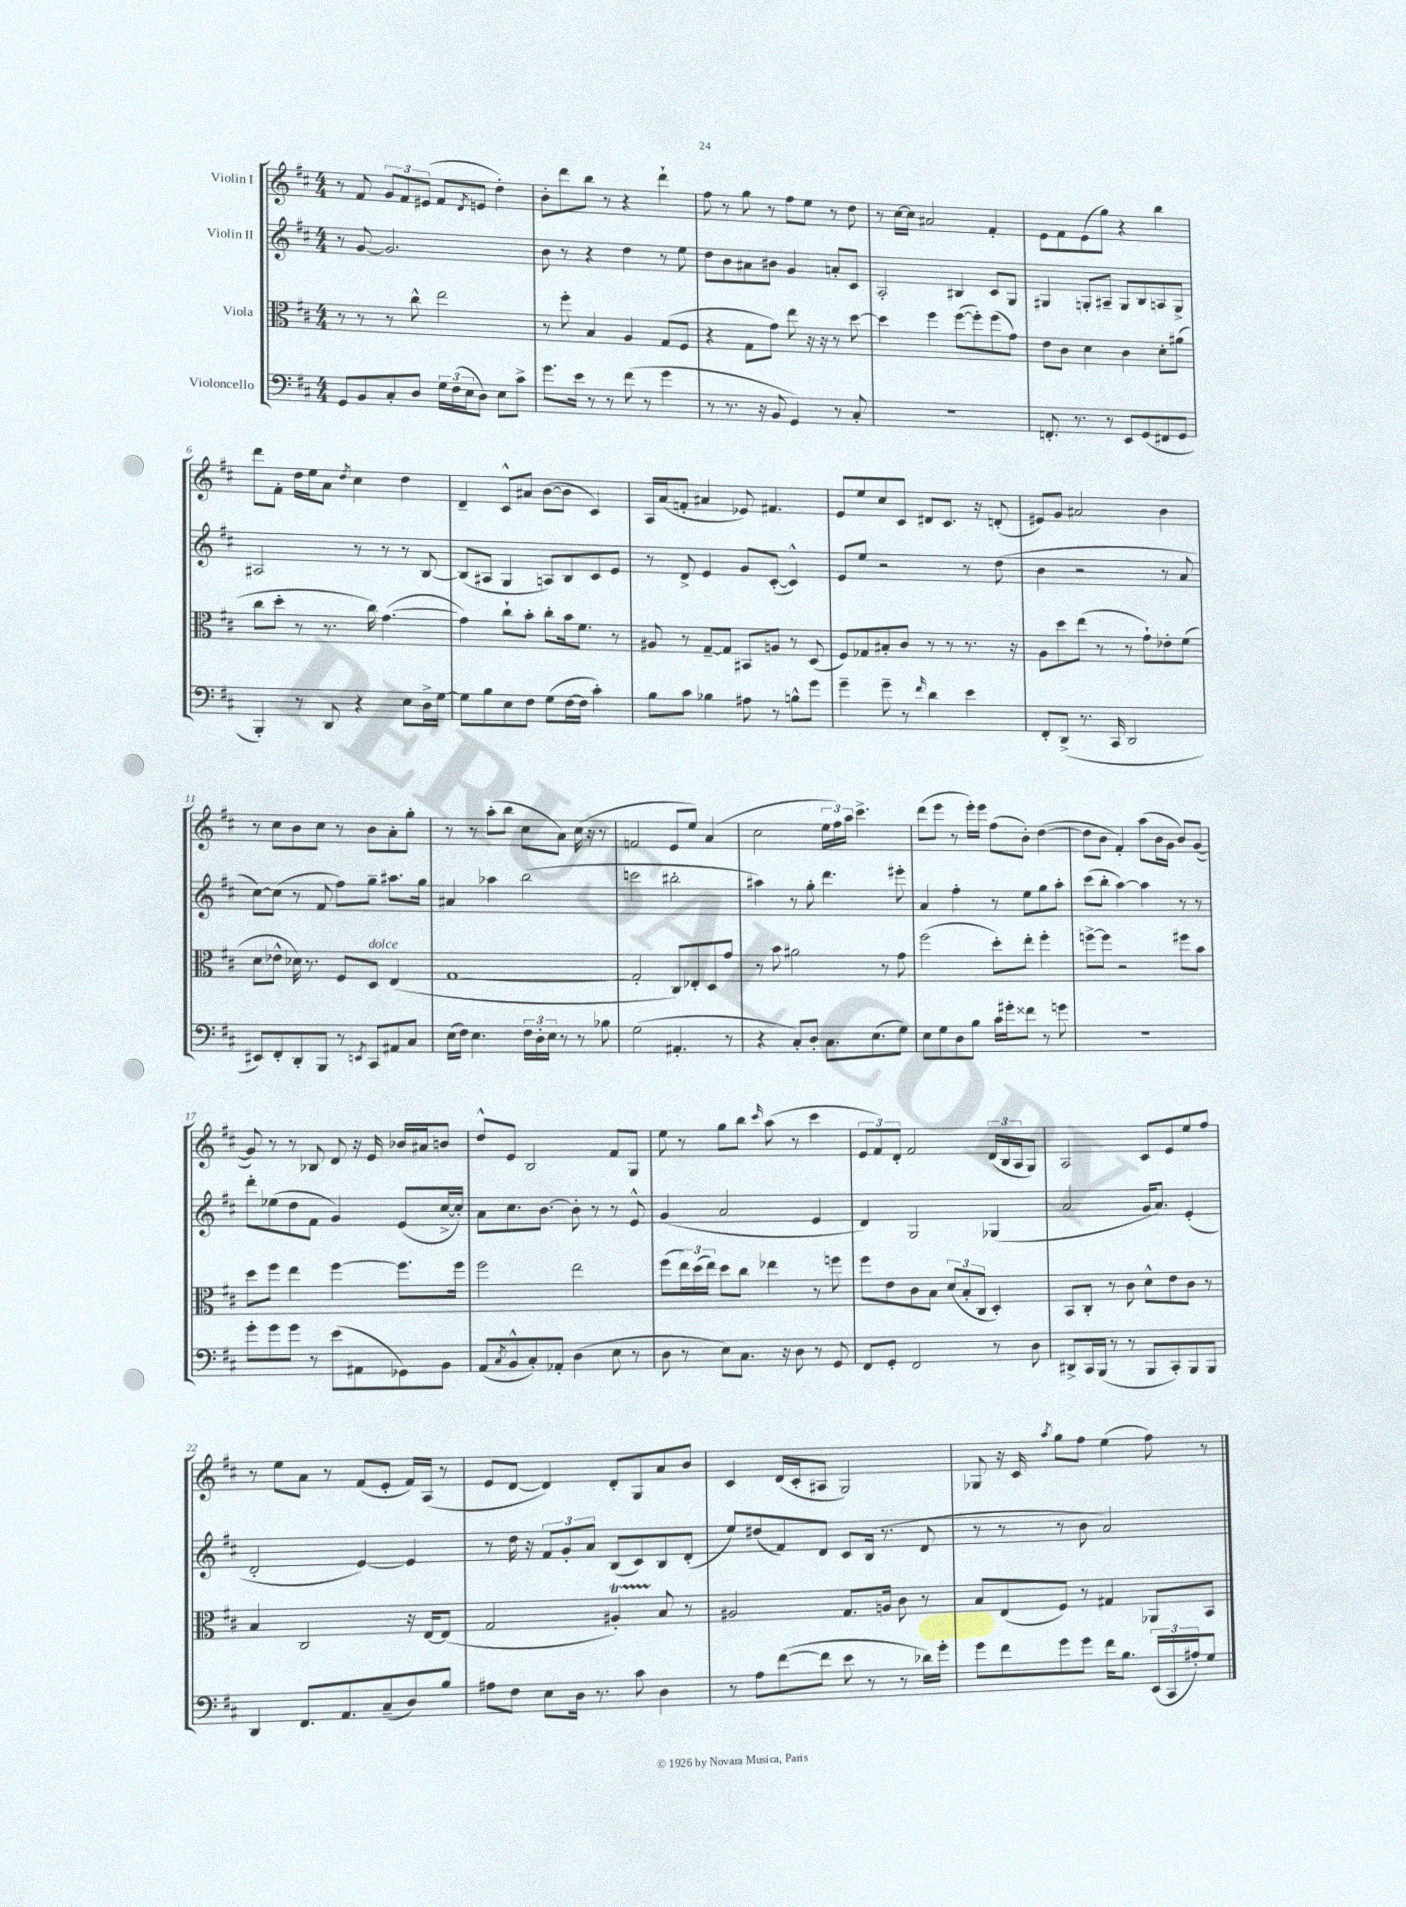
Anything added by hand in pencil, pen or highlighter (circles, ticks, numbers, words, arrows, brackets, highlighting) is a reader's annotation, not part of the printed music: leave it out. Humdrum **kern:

**kern	**kern	**kern	**kern
*staff4	*staff3	*staff2	*staff1
*clefF4	*clefC3	*clefG2	*clefG2
*k[f#c#]	*k[f#c#]	*k[f#c#]	*k[f#c#]
*M4/4	*M4/4	*M4/4	*M4/4
8GG	8r	8r	8r
8BB	8r	[8g	8f#
8C#'	8r	2.g]	12g
.	.	.	12f#
8D	8cc#^^	.	.
.	.	.	(12e#
24G	2ee	.	8f#
(24F#	.	.	.
24E	.	.	.
.	.	.	8qd
8D)	.	.	8e
8E	.	.	4dd')
8c#^	.	.	.
=	=	=	=
8.g	8r	8b	8b'
.	8ff#'	8r	8ddd
16e	.	.	.
8r	4B	4r	8bb
8r	.	.	8r
(8f#	4A	4dd	4r
8r	.	.	.
4g	(8G	8r	4ddd`
.	8F#	8ee	.
=	=	=	=
8r	4r	8dd	8ff#
8.r	.	8b	8r
.	8G	8a#	8gg
16r	.	.	.
8BB	8g)	8b#	8r
4GG)	8ee	4g	8ff#
.	16r	.	8ee
.	16r	.	.
8r	8r	8a'	8r
8C#'	[8dd	8c#	8dd
=	=	=	=
1r	4dd]	2A'	8r
.	.	.	[16cc#
.	.	.	16cc#]
.	4ff#	.	2a#
.	([8ff#	4B#	.
.	8ff#'])	.	.
.	(8ff#	8c#	4f#'
.	8g)	8G	.
=	=	=	=
8.FF'	8e	4G#	8e
.	8c#	.	8f#
8.r	.	.	.
.	4d	8G'	(8e
8r	.	8A#~	8gg)
8EE	4c#	8G	4r
(8GG	.	8B	.
8FF#	8d'	8A	4bb
8GG	(8a#	8G^	.
=	=	=	=
4BBB')	8cc#	2A#	8ddd
.	8dd'	.	8f#'
8r	8r	.	16dd
.	.	.	16ee
8DD	8.r	.	8a
.	.	.	8qdd
4r	.	8r	4cc#
.	16cc#)	.	.
.	([4.g	8r	.
8E	.	8r	4dd
16D^	.	[8B	.
[16G	.	.	.
=	=	=	=
8G]	4g])	(8B]	4d~
8B	.	8A#	.
8E	8cc#`	4G	8c#^^
8F#	8b'	.	8a#
(8G	8cc#'	8A)	([8b
[16F#	16b	8B	8b]
16F#]	8.f#	.	.
4c#')	.	8c#	4c#)
.	8r	8e	.
=	=	=	=
8B	8A#	8r	16A
.	.	.	(16a
8c#	8r	8d^	8f'
4B-	[8G~	4e	4a#
.	8G]	.	.
8A#	8BB#	8g	8e-)
8r	8A	([8c#'	4.f#
8B^^	8r	4c#^^])	.
8g	(8D	.	.
=	=	=	=
4g~	8F#)	8e	8e
.	8G-	8ee	8ee
8g~	8B#'	2r	8cc#
8r	8c#	.	8c#
16qqf#	.	.	.
4d	8r	.	8d#
.	8r	.	8.c#
4e	8.r	8r	.
.	.	.	16r
.	.	(8dd	(8d'
.	16r	.	.
=	=	=	=
8FF#'	8A	4b	8e#)
(8DD^	8dd	.	8g
8.r	(8ee	2r	2a#
.	8r	.	.
16CC#	.	.	.
2DD	8r	.	.
.	8g`)	.	.
.	8e-'	8r	4b
.	(8f#	8a	.
=	=	=	=
8EE#)	8d	[8cc#)	8r
8FF#'	8e-^^	(8cc#]	8cc#
8DD'	16d-)	8r	8b
.	8.r	.	.
8BBB	.	8f#	8cc#
8r	8F#	8ff#)	8r
8qEE	.	.	.
8CC#	8D	8gg~	8b
8AA#	(4E	8.aa#	8a'
8C#	.	.	8gg'
.	.	16gg	.
=	=	=	=
(16E	[1G	4a#	8r
16F#)	.	.	.
4.E	.	.	8r
.	.	4aa-	(8aa'
.	.	.	8bb
24F#	.	(2bb	8cc#
24D'	.	.	.
24E	.	.	.
8r	.	.	8a)
8r	.	.	(16cc#
.	.	.	16r
8B-	.	.	8r
=	=	=	=
(2G	2G']	2ccc	2f
4.AA#'	8C#)	2bb#'	8e
.	8E-'	.	8ee)
.	8D	.	(4a
8r	8g	.	.
=	=	=	=
4r	8r	4aa#)	2cc#
.	8b	.	.
8C#')	2a#	8r	.
8D'	.	8gg'	.
8.C#	.	4.ddd	24ee
.	.	.	24ff#)
.	.	.	24aa
.	.	.	4.ccc#^
(8.E	.	.	.
.	8r	.	.
8G)	8g	8eee#'	.
=	=	=	=
8E	(2ff#	4a	(8ddd
8G	.	.	8eee
8D	.	4ff#'	8r
8B	.	.	16eee')
.	.	.	16eee
16c#	8dd')	8r	(8ff#
16g#'	.	.	.
8f##	8ee'	8ee	8b')
8r	4ff#'	8gg	([4dd
8g	.	8aa'	.
=	=	=	=
1r	[8ff^	(8ccc#	8dd]
.	8ff]	8bb'	8b
.	2r	[4aa)	4f#')
.	.	4aa]	(8aa
.	.	.	16b
.	.	.	16g
.	8ff#	8r	8b)
.	8b	8r	([8g
=	=	=	=
8g'	8dd	8ddd'	8g])
8g	8ff#	(8ee-	8r
8g	4ee	8dd	8r
8r	.	8f#	8B-
(8e	[4ff#	4g)	8d
8AA#	.	.	16r
.	.	.	16e
8GG-)	8.ff#]	(8e	16b-
.	.	.	16a#
8BB	.	[16cc#^	8b
.	16ff#	16cc#'])	.
=	=	=	=
(8AA	2ff#	8a	8dd^^
8qC#	.	.	.
8BB^^	.	8.cc#	8e
8C#')	.	.	2B
.	.	[8.b	.
8AA-'	.	.	.
(4D	2ee	8b']	.
.	.	8r	.
8E	.	8r	8f#
8r	.	8e^^	8G
=	=	=	=
8D	(8ff#	(4g	8ee
8r	24ee)	.	8r
.	(24dd	.	.
.	24ee)	.	.
8E)	8dd	2a	8gg
8.C#	8cc#	.	8bb
.	.	.	16qqccc#
.	4ee-	.	(8aa
16r	.	.	.
8D	.	.	8r
8r	8r	4e	4ccc#
8GG	8ff	.	.
=	=	=	=
8FF#	8ff#	4d)	12e
.	.	.	12f#)
8GG'	8e	.	.
.	.	.	12d'
2FF#	8c#	2G	2f#
.	8B	.	.
.	(12d	.	.
.	12B'	.	.
.	12C#	.	.
8r	4D')	(4G-	(24d
.	.	.	24B
.	.	.	24A
8D	.	.	8G)
=	=	=	=
8DD#^	8BB	2a	2A
16CC#	8C#'	.	.
(16BBB	.	.	.
8r	8r	.	.
8r	8c#	.	.
8BBB	8d^^	16g	8c#
.	.	8.a)	.
8CC#')	8e	.	8e
8BBB	8c#	(4e'	8ee
8BBB	8r	.	8ff#
=	=	=	=
4DD	4B	2d'	8r
.	.	.	8ee
8.FF#	2C#	.	8a
.	.	.	8r
8.AA	.	.	.
.	.	[4e)	(8f#
(8C#~	.	.	8e'
8D)	16r	4e]	16f#)
.	[16E	.	(16A
8B	(8E]	.	8r
=	=	=	=
8A#	2G	8r	8e
8F#	.	16dd	[8d
.	.	16r	.
8E	.	12f#	4d])
.	.	12g'	.
16D	.	.	.
.	.	12a	.
8.r	.	.	.
.	4A#')	(8B	8d'
8c#	.	8c#)	8G
4D	8B	8B	8a
.	8r	(8d'	8b
=	=	=	=
8r	2A#	8ee)	4c#
8A	.	(8dd#	.
([8f#	.	8f#)	(16d
.	.	.	16c#'
8f#]	.	8d	8A#
8e	8.G	8c#	2G)
8r	.	(16B	.
.	16A	8.r	.
8r	8c#	.	.
16d-)	8r	8d	.
16g'	.	.	.
=	=	=	=
8g	8B	8r	8G-
8f#	(8E	8r	16r
.	.	.	16c#
.	.	.	8qaa
8g	8F#)	8r	8gg
8g	8r	8b	8ff#
16f#	4G#	2a)	(4ee
8.B	.	.	.
(24EE	8AA-	.	8ff#)
24CC#	.	.	.
24A#')	.	.	.
8G	8BB	.	8r
==	==	==	==
*-	*-	*-	*-
